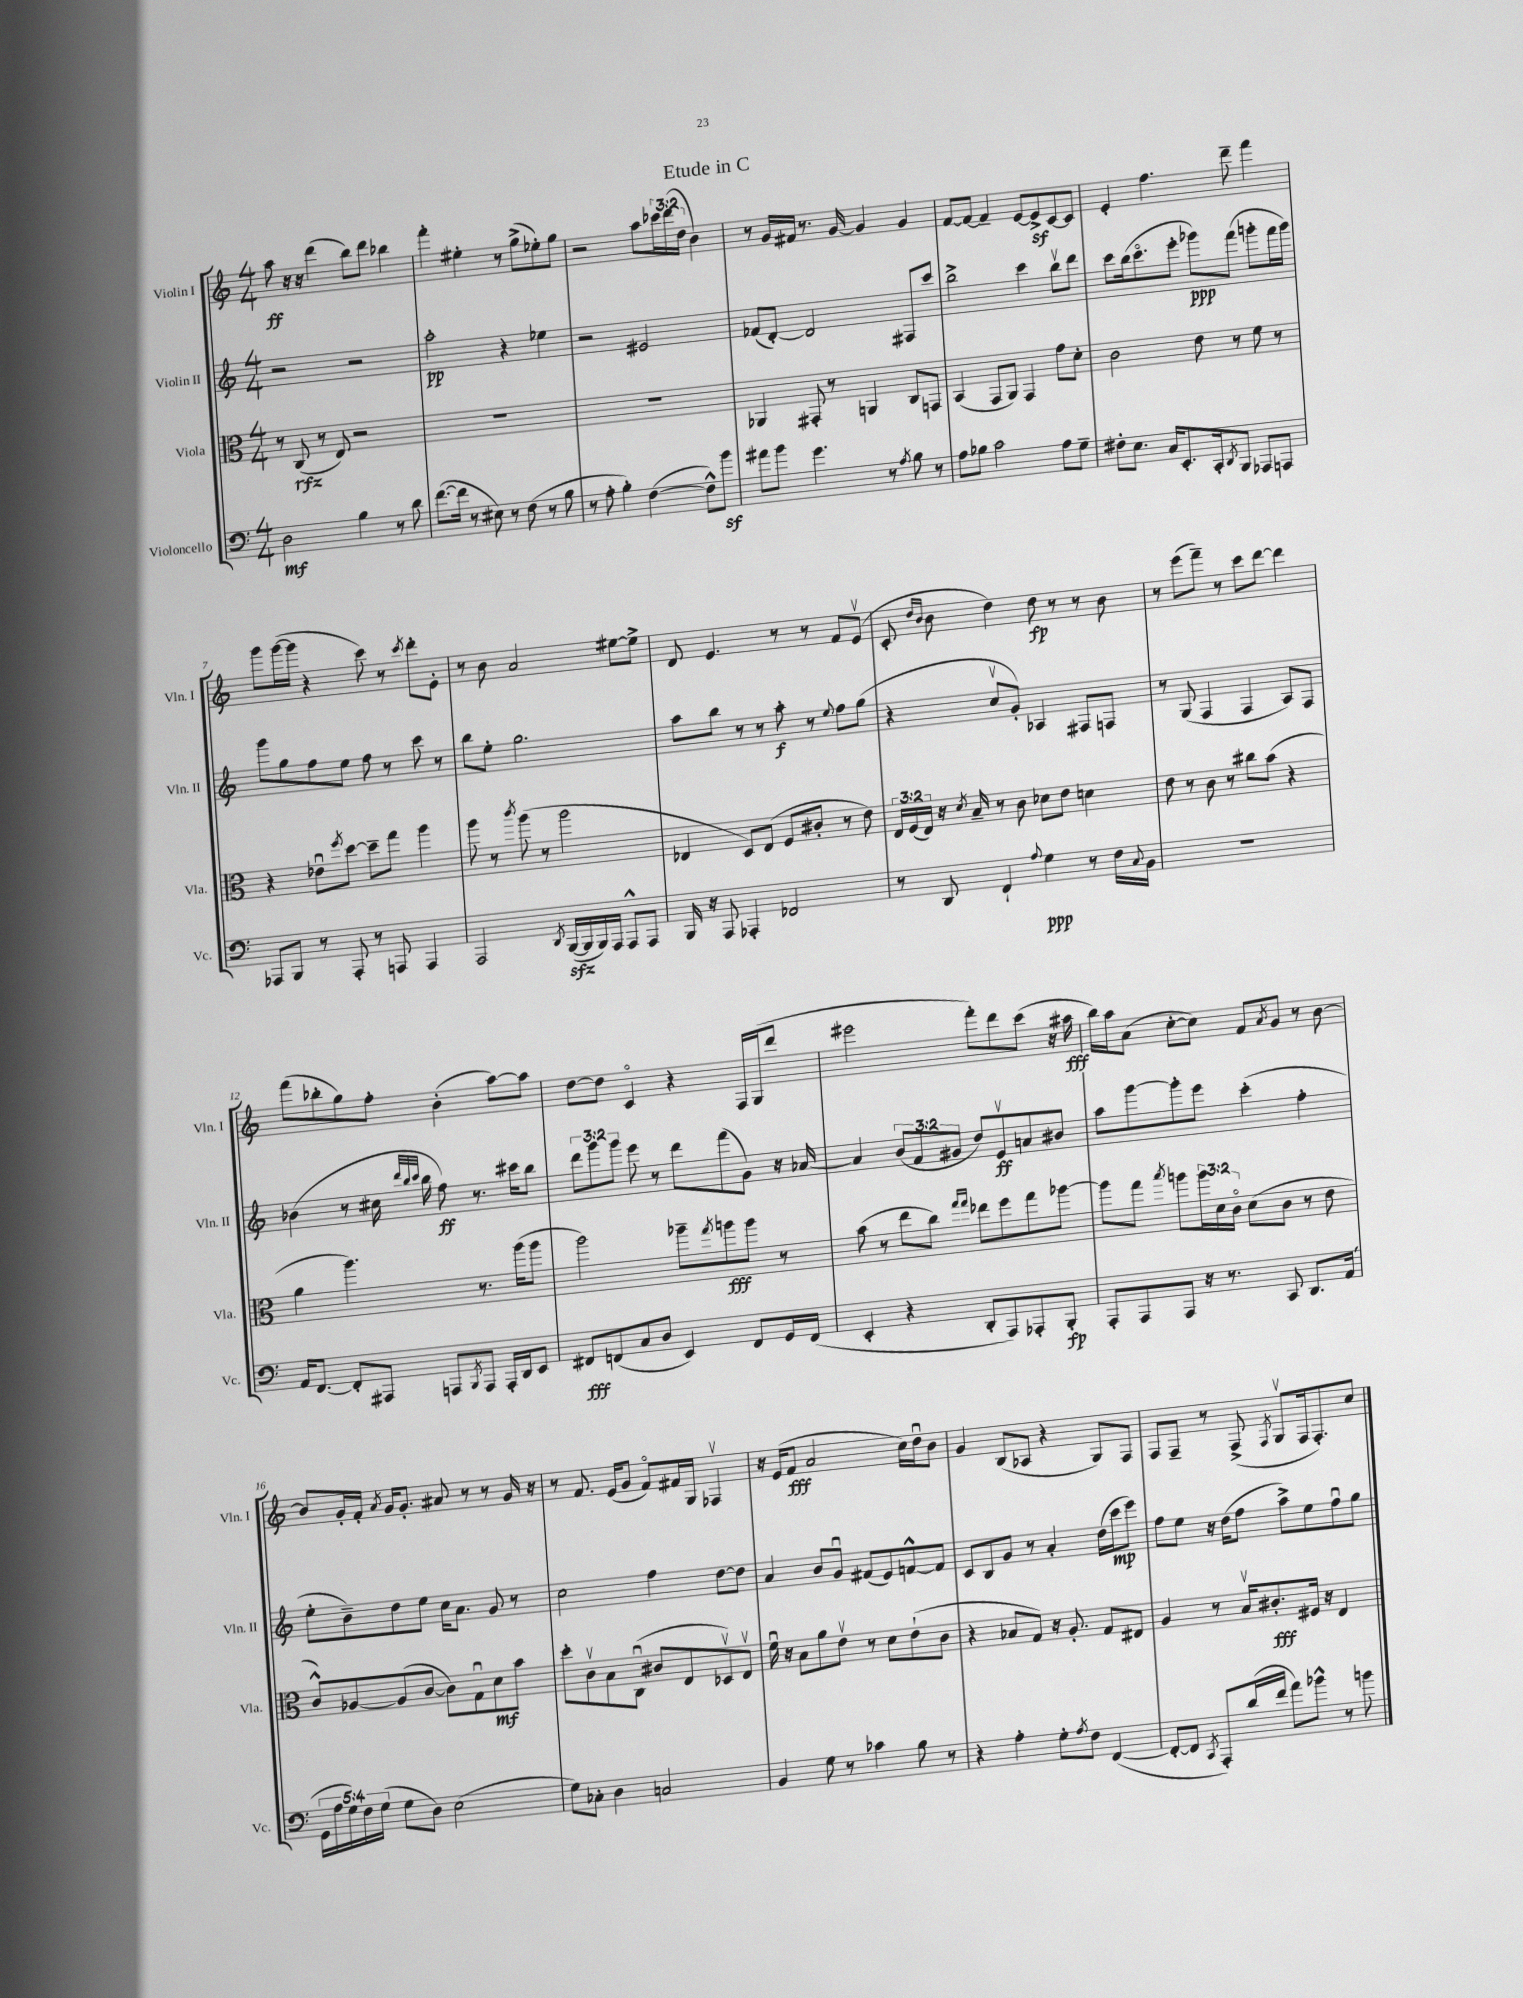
\header { title = "Etude in C" }
<<
\new StaffGroup <<
\new Staff = "s0" \with { instrumentName = "Violin I" shortInstrumentName = "Vln. I" } {
    \clef treble \key c \major \numericTimeSignature \time 4/4 \override Staff.TupletNumber.text = #tuplet-number::calc-fraction-text
    a''8\ff r16 r16 d'''4( b''8) d'''8 bes''4 |
    f'''4-. eis''4-. r8 g''8->( ees''8-.) g''8 |
    r2 a''8 \tuplet 3/2 { ces'''16 d'''16( d''16 } b'4) |
    r8 g'16 fis'16 r8. g'16~ g'4 g'4 |
    f'8~ f'8~ f'4-- e'8~ e'8->\sf c'8~ c'8 |
    e'4-. f''4. d'''8-- f'''4 |
    g'''8 g'''16~( g'''16 r4 c'''8) r8 \acciaccatura { c'''8 } d'''8-. e'8-. |
    r8 b'8 a'2 eis''8~ eis''8-> |
    d'8 e'4. r8 r8 f'8 e'8\upbow( |
    c'8-. \grace { d''16 b'16 } b'8 d''4) d''8\fp r8 r8 b'8 |
    r8 e'''8( f'''8--) r8 c'''8 d'''8~ d'''4 |
    f'''8( bes''8-. g''8) f''8-. b'4-.( a''8~) a''8 |
    d''8~ d''8 c'4\flageolet r4 f16 g16( d'''8 |
    eis'''2 f'''8-.) d'''8 c'''8( r16 ais''16\fff |
    b''16) a''16 a'8( c''8~-. c''8) f'8 \acciaccatura { a'8 } g'8 r8 b'8~ |
    b'8 g'16-. f'16-. \acciaccatura { a'8 } g'16 g'8.-. ais'8 r8 r8 g'16 r16 |
    r8 f'8. e'16( g'8 f'8\flageolet) fis'16 g16 fes4\upbow |
    r16 e'16( f'8\fff a'2 c''16) d''16\downbow b'8 |
    g'4 b8( aes8 r4 g8) f8 |
    f8 f8-- r8 f8->( \acciaccatura { f8 } g8\upbow f16 f8.-.) c''8 \bar "|." |
}
\new Staff = "s1" \with { instrumentName = "Violin II" shortInstrumentName = "Vln. II" } {
    \clef treble \key c \major \numericTimeSignature \time 4/4 \override Staff.TupletNumber.text = #tuplet-number::calc-fraction-text
    r2 r2 |
    a''2-.\pp r4 ees''4 |
    r2 eis'2 |
    fes'8( d'8~-.) d'2 fis8 c'''8 |
    b''2-> c'''4 b''8\upbow d'''8 |
    c'''8 b''16( c'''8.\flageolet e'''8-. ges'''8\ppp) f'''8( g'''8-. f'''16 g'''16) |
    g'''8 g''8 f''8 e''8 f''8 r8 c'''8 r8 |
    b''8 e''8-. g''2. |
    a''8 b''8 r8 r8 a''8-.\f r8 \appoggiatura { e''8 } f''8 g''8( |
    r4 c''8\upbow g'8-.) aes4 fis8 f8 |
    r8 g8( f4 f4 a8) f8 |
    bes'4( r8 cis''16 \grace { d'''32 b''32 c'''32 } b''16 f''8\ff) r8. cis'''16 b''8 |
    \tuplet 3/2 { d'''8 g'''8 g'''8 } e'''8 r8 d'''8 f'''8( g'8) r16 aes'16~ |
    aes'4 \tuplet 3/2 { b'8( f'8 gis'8 } d''8) e'8\upbow\ff a'8 bis'8 |
    a''8 g'''8~ g'''8-. e'''8 c'''4-.( f''4-. |
    e''8-. b'8--) d''8 e''8 c''16 a'8. g'8 r8 |
    c''2 f''4 d''8~ d''8 |
    a'4 b'8 g'8\downbow fis'8( e'8) f'8~-^ f'8 |
    c'8 b8 g'8 r8 a'4-. d''16( c'''16\mp e'''8) |
    f''8 e''8 r16 d''16( f''8 a''8->) e''8 f''8\downbow g''8 \bar "|." |
}
\new Staff = "s2" \with { instrumentName = "Viola" shortInstrumentName = "Vla." } {
    \clef alto \key c \major \numericTimeSignature \time 4/4 \override Staff.TupletNumber.text = #tuplet-number::calc-fraction-text
    r8 c8\rfz( r8 e8) r2 |
    R1 |
    R1 |
    aes,4 gis,8-. r8 a,4 c8 g,8 |
    b,4( g,8 a,8) g,4 g'8 d'8-. |
    c'2 e'8 r8 f'8 r8 |
    r4 ees'8\downbow \acciaccatura { f''8 } d''8~ d''8-- g''8 a''4 |
    a''8 r8 \acciaccatura { c'''8 } a''8( r8 a''2 |
    ees4 d8) ees8( f8 cis'8-. r8 e'8) |
    \tuplet 3/2 { e16 f16( e16) } r16 \acciaccatura { d'8 } b16-- r8 c'8 des'8 e'8 d'4 |
    e'8 r8 c'8 r8 cis''8 b'8( r4 |
    a'4 a''4.) r8. a''16( a''8 |
    a''2) aes''8-- \acciaccatura { g''8 } a''8\fff a''8 r8 |
    b'8( r8 e''8 c''8) \grace { g''16 g''16 } ees''8 f''8 g''8 aes''8~ |
    aes''8 g''8 \acciaccatura { b''8 } a''8 \tuplet 3/2 { a''16 d'16 c'16\flageolet } d'8( c'8 r8 e'8 |
    c'8-^) aes8~ aes8( c'8~ c'8) g8\downbow d'8\mf b'8 |
    d''8-. c'8\upbow b8 c8\downbow( cis'8 e8 des8\upbow) e8\upbow |
    f'16\downbow r16 b8 a'8 e'8\upbow r8 d'8 e'8-!( c'8 |
    r4 bes8 g8) r16 a8.-. g8 eis8 |
    a4 r8 b16\upbow cis'8.-.\fff fis16 r16 e4 \bar "|." |
}
\new Staff = "s3" \with { instrumentName = "Violoncello" shortInstrumentName = "Vc." } {
    \clef bass \key c \major \numericTimeSignature \time 4/4 \override Staff.TupletNumber.text = #tuplet-number::calc-fraction-text
    d2\mf b4 r8 d'8 |
    f'8.~( f'16 r8 eis8) r8 f8( r8 b8 |
    r8 a8-. b4-.) f4~( f8-^) b'8\sf |
    ais'8 b'8 g'4. r8 \acciaccatura { a8 } b8 r8 |
    a8 bes8 c'2 a8 g8-- |
    fis8-. e8. c16 e,8.-. c,16-. \acciaccatura { d,8 } b,,8 aes,,8 a,,8 |
    aes,,8 b,,8 r8 aes,,8-. r8 a,,8 a,,4 |
    a,,2 \acciaccatura { d,8 } b,,16~\sfz( b,,16 b,,16) a,,16 a,,8-^ a,,8 |
    b,,16 r16 a,,8 aes,,4-. fes,2 |
    r8 d,8 f,4-! \appoggiatura { a8 } g4\ppp r8 f16 \appoggiatura { c8 } b,16 |
    R1 |
    a,16 f,8.~ f,8-. ais,,8 a,,8 \acciaccatura { b,,8 } a,,8 a,,16-. d,16 e,8 |
    fis,8\fff f,8( c8 d8 e,4) f,8 g,16 f,16( |
    e,4-. r4 d,8-. a,,8) aes,,8-. b,,8-.\fp |
    a,,8-. a,,8 a,,8 r16 r8. c,8 d,8. a,16( |
    \tuplet 5/4 { g,16 a16 g16) f16 g16( } g8 d8) e2( |
    g8) ces8-. d4 c2 |
    b,4 g8 r8 ces'4 b8 r8 |
    r4 a4-. g8-. \acciaccatura { a8 } f8 f,4~( |
    f,8~-. f,8 \acciaccatura { c,8 } a,,8-.) d'16( f'16 a'8) bes'8-^ r8 b'8 \bar "|." |
}
>>
>>
